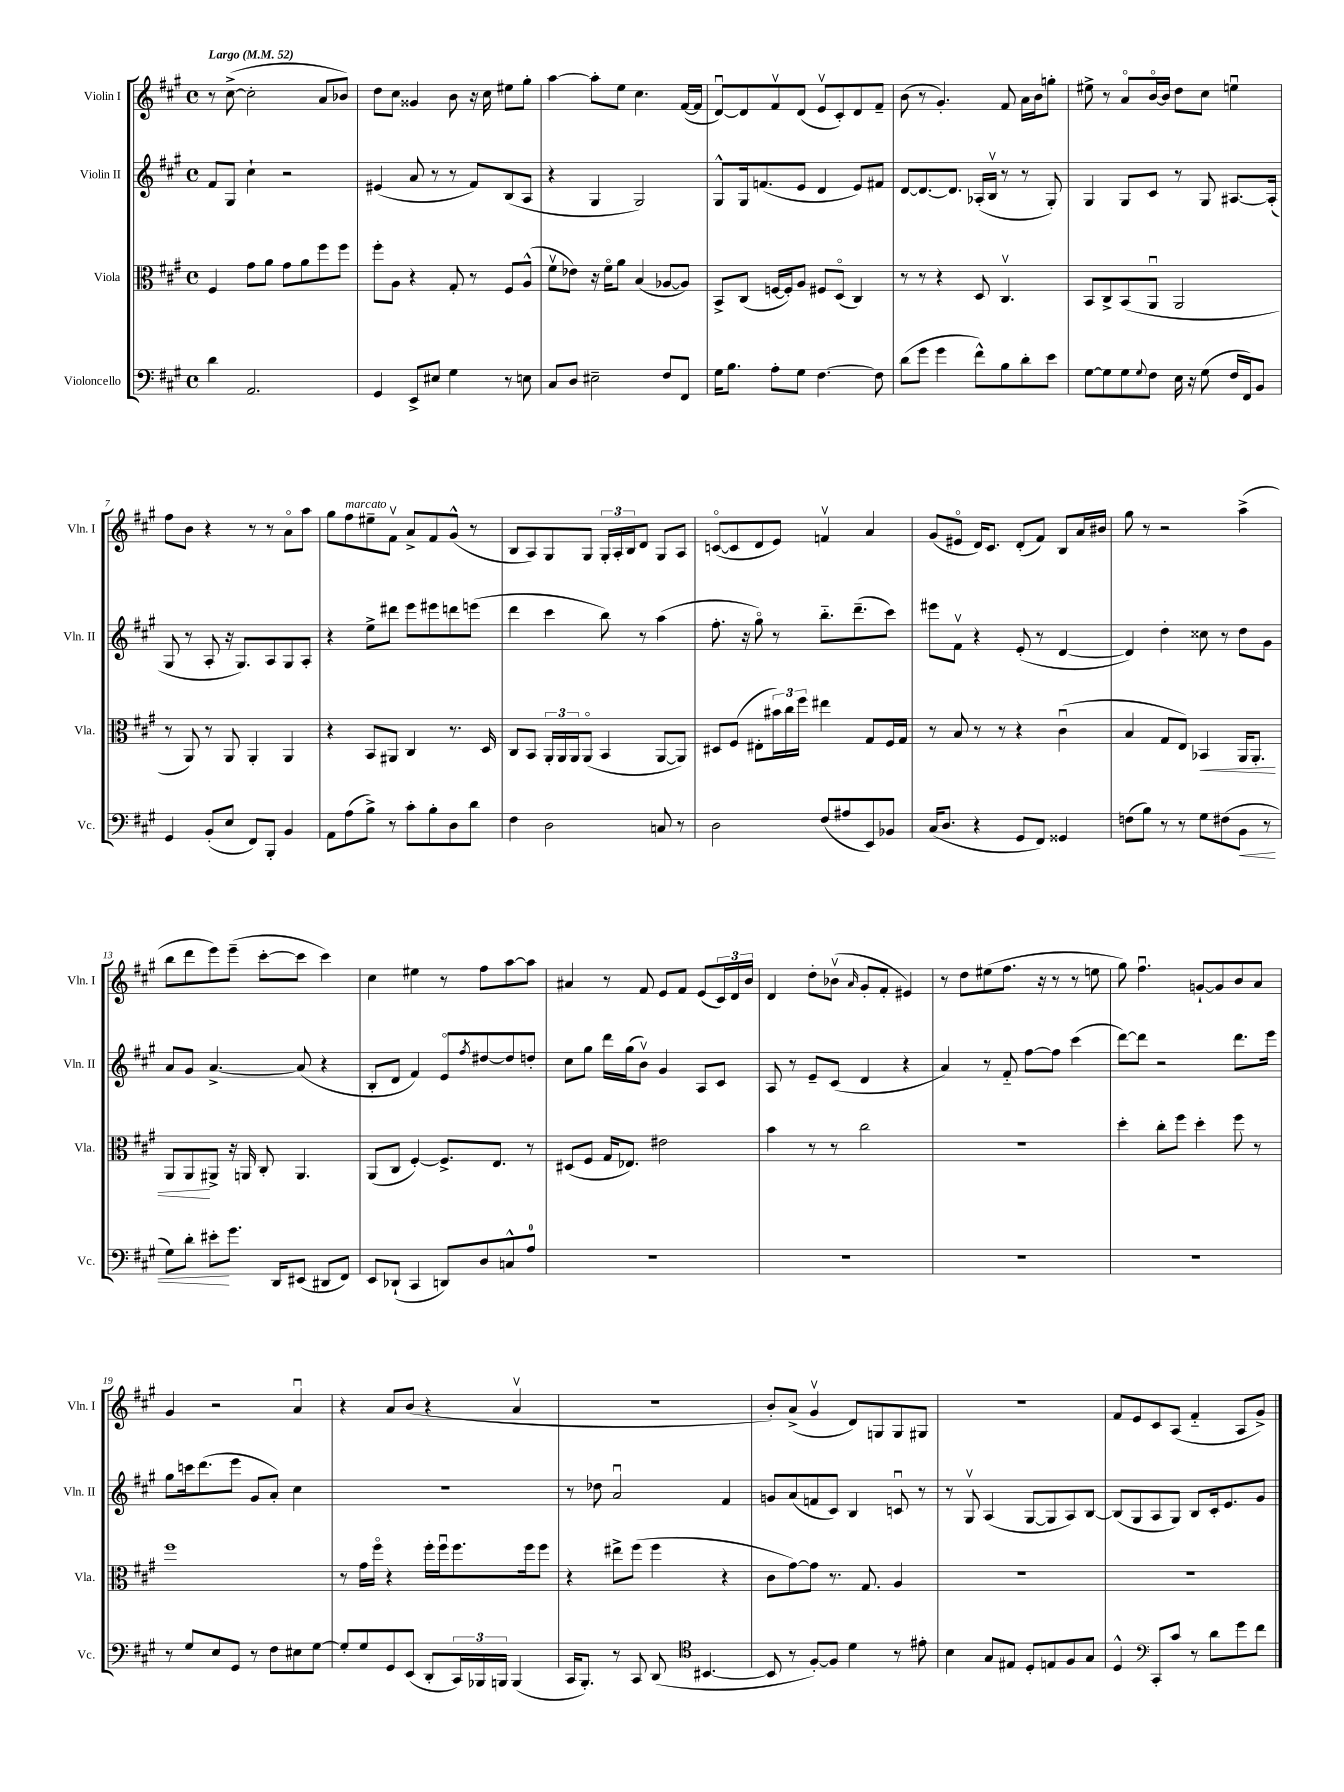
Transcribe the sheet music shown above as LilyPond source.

<<
\new StaffGroup <<
\new Staff = "s0" \with { instrumentName = "Violin I" shortInstrumentName = "Vln. I" } {
    \clef treble \key a \major \defaultTimeSignature \time 4/4 \tempo "Largo" 4 = 52
    r8 cis''8~->( cis''2-. a'8 bes'8) |
    d''8 cis''8 gisis'4 b'8 r16 cis''16 eis''8 gis''8-. |
    a''4~ a''8-. e''8 cis''4. fis'16~( fis'16 |
    d'8~\downbow) d'8 fis'8\upbow d'8( e'8\upbow cis'8-.) d'8 fis'8-- |
    b'8( r8 gis'4.-.) fis'8 a'16 b'16 g''8-. |
    eis''8-> r8 a'8\flageolet b'16~\flageolet b'16 d''8 cis''8 e''4\downbow |
    fis''8 b'8 r4 r8 r8 a'8\flageolet a''8 |
    gis''8 fis''8^\markup { \italic "marcato" } eis''8-- fis'8\upbow a'8-> fis'8 gis'8-^( r8 |
    b8 a8) gis8 gis8 \tuplet 3/2 { gis16-. a16-. b16 } d'8 gis8 a8 |
    c'8~\flageolet( c'8 d'8 e'8) f'4\upbow a'4 |
    gis'8( eis'8\flageolet d'16) cis'8. d'8-.( fis'8) b8 a'16 bis'16 |
    gis''8 r8 r2 a''4->( |
    b''8 d'''8 e'''8) e'''8--( cis'''8~-. cis'''8 cis'''4) |
    cis''4 eis''4 r8 fis''8 a''8~ a''8 |
    ais'4 r8 fis'8 e'8 fis'8 e'8( \tuplet 3/2 { cis'16) d'16 b'16 } |
    d'4 d''8-. bes'8\upbow( \grace { a'16 } gis'8-. fis'8-. eis'4) |
    r8 d''8 eis''8( fis''8. r16 r8 r8 e''8 |
    gis''8) fis''4.\downbow g'8~-! g'8 b'8 a'8 |
    gis'4 r2 a'4\downbow |
    r4 a'8 b'8( r4 a'4\upbow |
    R1 |
    b'8-.) a'8->( gis'4\upbow d'8) g8 g8 gis8 |
    R1 |
    fis'8 e'8 cis'8 a8( fis'4-_ a8 gis'8->) \bar "|." |
}
\new Staff = "s1" \with { instrumentName = "Violin II" shortInstrumentName = "Vln. II" } {
    \clef treble \key a \major \defaultTimeSignature \time 4/4
    fis'8 gis8 cis''4-! r2 |
    eis'4( a'8 r8 r8 fis'8) b8( a8 |
    r4 gis4 gis2) |
    gis8-^ gis16 f'8.( e'8 d'4 e'8) fis'8 |
    d'8~ d'8.~ d'8. aes16-.( b16\upbow r8 r8 gis8-.) |
    gis4 gis8 cis'8 r8 gis8 ais8.~ ais16-.( |
    gis8 r8 a8-. r16 gis8.) a8 gis8 a8-. |
    r4 e''8-> dis'''8 e'''8 eis'''8 d'''8 e'''8( |
    d'''4 cis'''4 b''8) r8 a''4( |
    fis''8.-. r16 gis''8\flageolet) r8 b''8.-_ d'''8.--( cis'''8) |
    eis'''8 fis'8\upbow r4 e'8-.( r8 d'4~ |
    d'4) d''4-. cisis''8 r8 d''8 gis'8 |
    a'8 gis'8 a'4.~-> a'8( r4 |
    b8-. d'8 fis'4) e'8\flageolet \acciaccatura { fis''8 } dis''8~ dis''8 d''8-. |
    cis''8 gis''8 d'''16 gis''16( b'8\upbow) gis'4 a8 cis'8 |
    a8 r8 e'8-- cis'8( d'4 r4 |
    a'4) r8 fis'8-_ fis''8~ fis''8 cis'''4( |
    d'''8~) d'''8 r2 d'''8. e'''16 |
    gis''8 c'''16 d'''8.( e'''8 gis'8 a'8-.) cis''4 |
    R1 |
    r8 des''8 a'2\downbow fis'4 |
    g'8 a'8( f'8 cis'8) b4 c'8\downbow r8 |
    r8 gis8\upbow a4( gis8~ gis8 a8) b8~ |
    b8( gis8 a8 gis8) b8 cis'16-. e'8. gis'8 \bar "|." |
}
\new Staff = "s2" \with { instrumentName = "Viola" shortInstrumentName = "Vla." } {
    \clef alto \key a \major \defaultTimeSignature \time 4/4
    fis4 gis'8 a'8 gis'8 a'8 fis''8 fis''8 |
    fis''8-. a8 r4 gis8-. r8 fis8 a8-^( |
    fis'8\upbow ees'8) r16 fis'16\flageolet a'8 b4( aes8~ aes8) |
    b,8-> cis8( f16~ f16-.) a8 fis8 d8\flageolet( cis4) |
    r8 r8 r4 d8 cis4.\upbow |
    b,8 cis8-> b,8( a,8\downbow a,2 |
    r8 a,8) r8 a,8 a,4-. a,4 |
    r4 b,8 ais,8 cis4 r8. d16 |
    cis8 b,8 \tuplet 3/2 { a,16-. a,16 a,16 } a,8\flageolet( b,4 a,8~ a,8) |
    dis8 fis8( eis8-. \tuplet 3/2 { bis'16) cis''16 fis''16 } eis''4 gis8 fis16 gis16 |
    r8 b8 r8 r8 r4 cis'4\downbow( |
    b4 gis8 e8) bes,4\< a,16 a,8.-. |
    a,8 a,8\! ais,8-> r16 a,16 cis8-. a,4. |
    a,8( cis8 fis4~-.) fis8.-> e8. r8 |
    dis8( fis8 gis16 ees8.) eis'2 |
    b'4 r8 r8 cis''2 |
    R1 |
    d''4-. cis''8-. fis''8 d''4-. fis''8 r8 |
    fis''1 |
    r8 gis'16 fis''16\flageolet r4 fis''16-. fis''16\downbow fis''8. fis''16 fis''8 |
    r4 eis''8-> fis''8( fis''4 r4 |
    cis'8 gis'8~) gis'8 r8. gis8. a4 |
    R1 |
    R1 \bar "|." |
}
\new Staff = "s3" \with { instrumentName = "Violoncello" shortInstrumentName = "Vc." } {
    \clef bass \key a \major \defaultTimeSignature \time 4/4
    d'4 a,2. |
    gis,4 e,8-> eis8 gis4 r8 e8 |
    cis8 d8 eis2-- fis8 fis,8 |
    gis16 b8. a8-. gis8 fis4.~ fis8 |
    d'8( gis'8 gis'4 fis'8-^) b8 d'8-. e'8 |
    gis8~ gis8 gis8 \appoggiatura { gis8 } fis8 e16 r16 gis8( fis16 fis,16) b,8 |
    gis,4 b,8-.( e8 fis,8) b,,8-. b,4 |
    a,8 a8( b8->) r8 cis'8-. b8-. d8 d'8 |
    fis4 d2 c8 r8 |
    d2 fis8( ais8 e,8) bes,8 |
    cis16( d8. r4 gis,8 fis,8) gisis,4 |
    f8( b8) r8 r8 gis8 fis8( b,8\< r8 |
    gis8) d'8-. eis'8-.\! gis'8. d,16 eis,8( dis,8 fis,8) |
    e,8 des,8-!( cis,4 d,8) d8 c8-^ a8-0 |
    R1 |
    R1 |
    R1 |
    R1 |
    r8 gis8 e8 gis,8 r8 fis8 eis8 gis8~ |
    gis8-. gis8 gis,8 e,8( d,8-. \tuplet 3/2 { cis,16) bes,,16 b,,16 } b,,4( |
    cis,16 b,,8.-.) r8 cis,8 d,8( \clef tenor bis,4.~ |
    bis,8 r8 fis8~-.) fis8 d'4 r8 eis'8-. |
    b4 gis8 eis8 d8-. e8 fis8 gis8 |
    d4-^ \clef bass cis,8-. cis'8 r8 d'8 gis'8 fis'8 \bar "|." |
}
>>
>>
